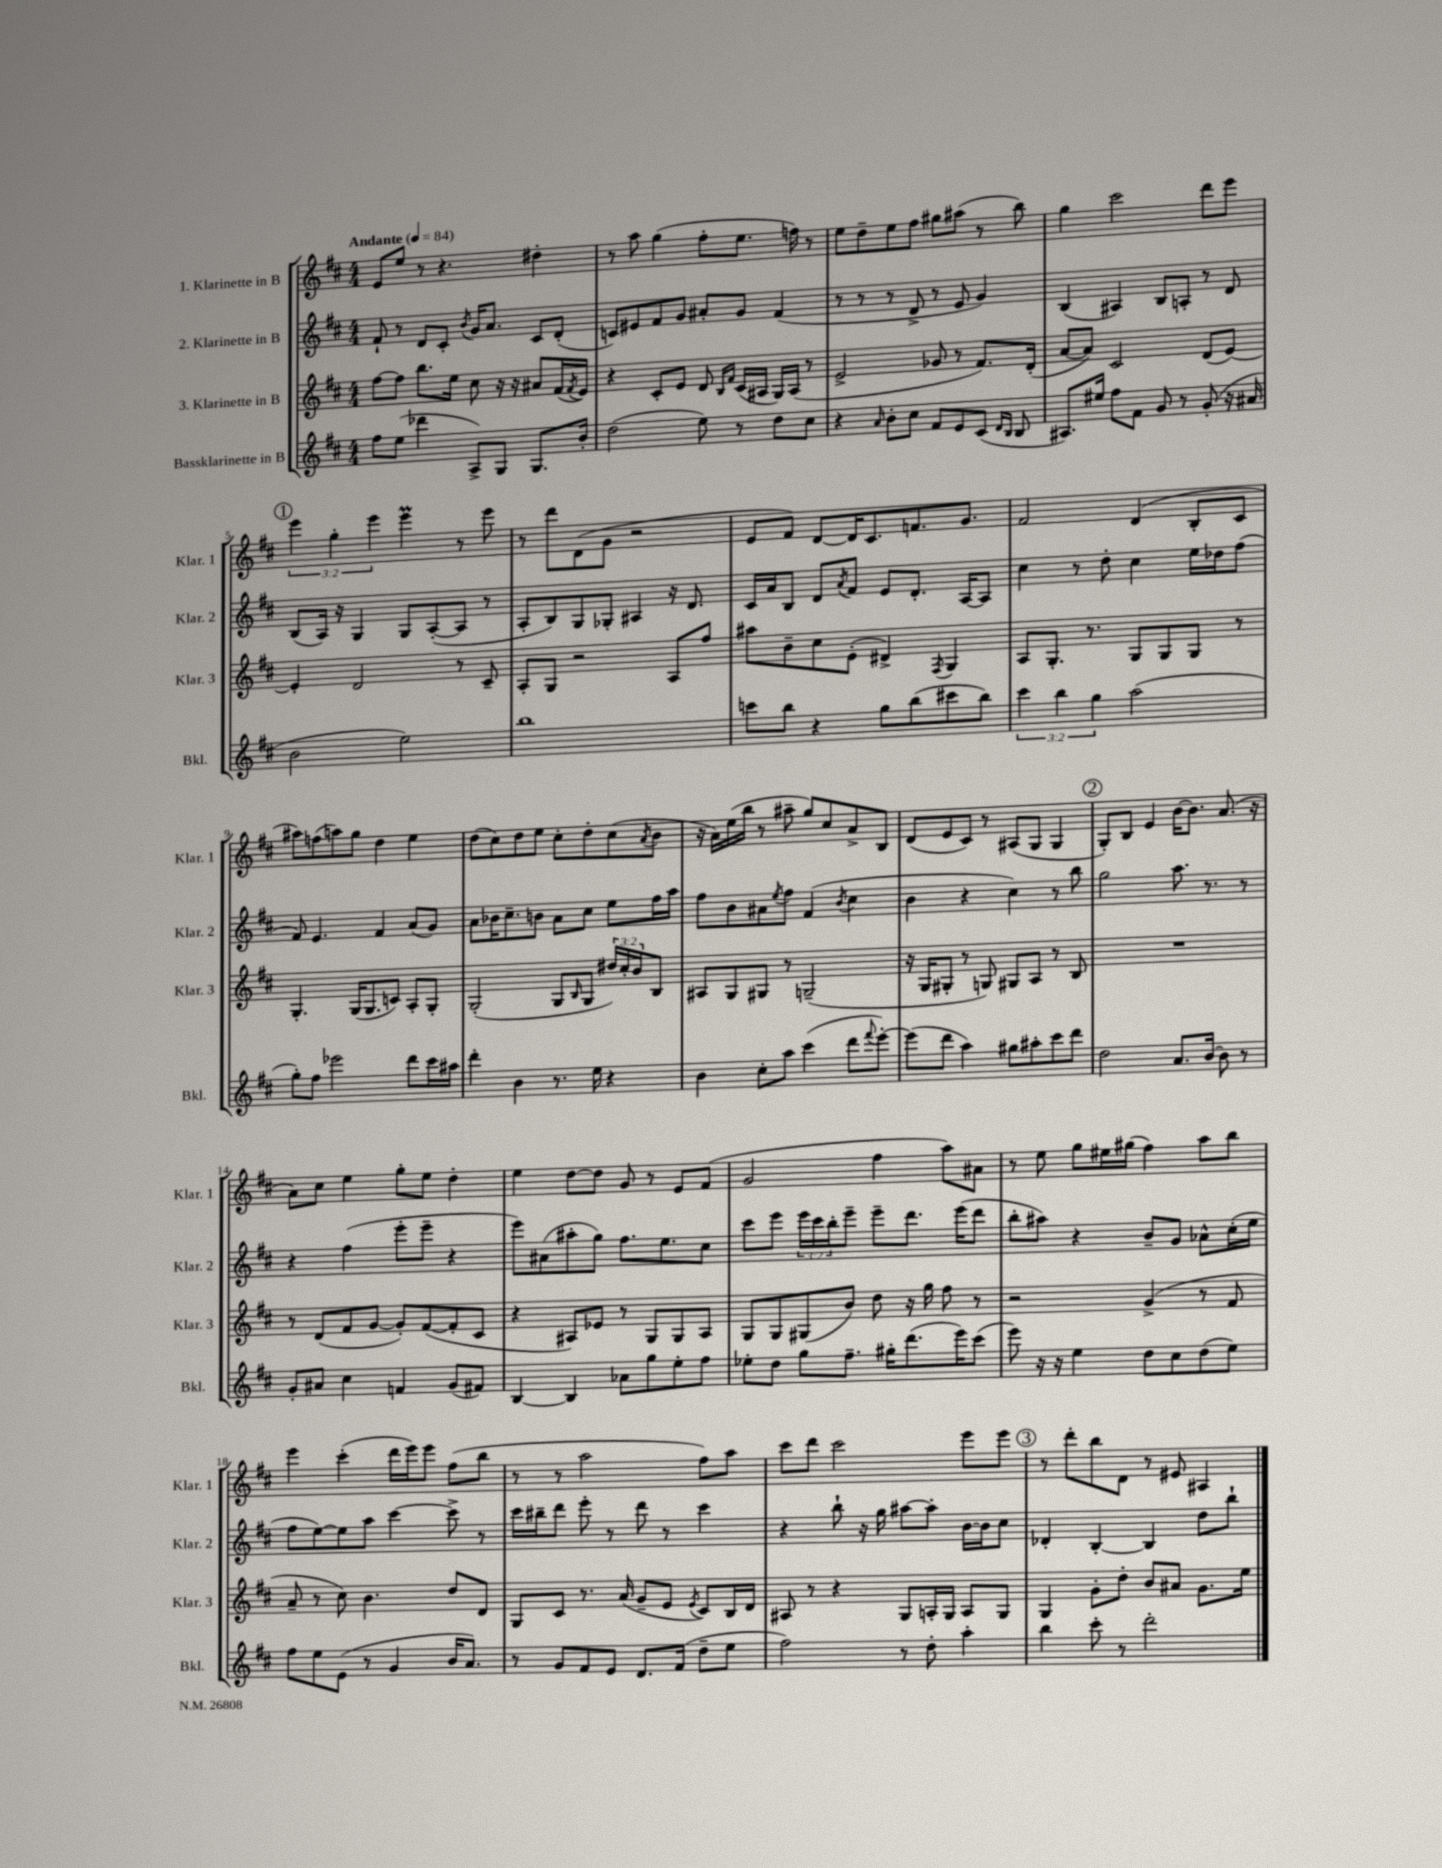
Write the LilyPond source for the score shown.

<<
\new StaffGroup <<
\new Staff = "s0" \with { instrumentName = "1. Klarinette in B" shortInstrumentName = "Klar. 1" } {
    \clef treble \key d \major \numericTimeSignature \time 4/4 \override Staff.TupletNumber.text = #tuplet-number::calc-fraction-text \tempo "Andante" 4 = 84
    e'8 e''8 r8 r4. dis''4-. |
    r8 a''8 g''4( fis''8-. e''8. f''16) r8 |
    e''8 d''8-- e''8 fis''8 gis''8 ais''8( r8 b''8) |
    g''4 cis'''2 d'''8 e'''8 |
    \mark \markup { \circle "1" } \tuplet 3/2 { e'''4 g''4-. e'''4 } e'''4\prall r8 e'''8 |
    r8 d'''8 d'8( g'8 r2 |
    e'8 fis'8) d'8~ d'16 cis'8. f'8. g'8. |
    fis'2 d'4( b8-. cis'8 |
    ais''8) f''8( a''8) g''8 d''4 e''4 |
    d''8( cis''8) d''8 e''8 cis''8-. d''8-. cis''8( \acciaccatura { a'8 } b'8 |
    r16 a'16) e''16( b''16 r8 ais''8-- g''8) cis''8 a'8-> b8 |
    d'8( e'8 cis'8) r8 ais8( g8 g4 |
    \mark \markup { \circle "2" } g8-.) b8 e'4 b'16~ b'8. a'8.( r16 |
    a'8) cis''8 e''4 g''8-. e''8 d''4-. |
    e''4 d''8~ d''8 g'8 r8 e'8 fis'8( |
    g'2 fis''4 a''8) ais'8 |
    r8 e''8 g''8 eis''16 gis''16( fis''4) a''8 b''8 |
    e'''4 cis'''4-.( d'''16 e'''16) e'''8 fis''8( b''8 |
    r8 r8 a''2 fis''8) a''8 |
    cis'''8 d'''8 cis'''2 e'''8 e'''8 |
    \mark \markup { \circle "3" } r8 d'''8-. b''8 d'8 r8 eis'8 ais4 \bar "|." |
}
\new Staff = "s1" \with { instrumentName = "2. Klarinette in B" shortInstrumentName = "Klar. 2" } {
    \clef treble \key d \major \numericTimeSignature \time 4/4 \override Staff.TupletNumber.text = #tuplet-number::calc-fraction-text
    fis'8-! r8 d'8 cis'8-. \acciaccatura { b'8 } g'16 a'8. cis'8 d'8-.( |
    c'8) eis'8 fis'8 g'8 ais'8-. g'8 fis'4( |
    r8 r8 r8 d'8-> r8 e'8 g'4) |
    b4( ais4) b8 a8-. r8 d'8 |
    \mark \markup { \circle "1" } b8( a16) r16 g4 g8 a8~-.( a8 r8 |
    a8-. b8) g8 ges8-. ais4 r16 d'8. |
    cis'16 a'16 b8 d'8 \acciaccatura { a'8 } fis'8 e'8 d'8.-. a16~ a8 |
    cis''4 r8 d''8-. cis''4 e''16 des''16 fis''8( |
    fis'8) e'4. fis'4 a'8( g'8) |
    a'8 bes'16 cis''8.-- b'8 a'8 cis''8 e''8 fis''16 a''16 |
    fis''8 b'8 ais'8 \acciaccatura { e''8 } fis''8 fis'4( \acciaccatura { b'8 } cis''4 |
    b'4 r4 cis''4) r8 b''8 |
    \mark \markup { \circle "2" } g''2 a''8. r8. r8 |
    r4 fis''4( e'''8-. e'''8-- r4 |
    e'''8) ais'8( ais''8-. g''8) fis''8. e''8. cis''8 |
    cis'''8 e'''8 \tuplet 3/2 { e'''16 cis'''16 b''16-. } e'''8-- e'''8-- d'''8. e'''16( d'''8 |
    b''8-. ais''8) r4 b'8-- g'8 aes'8-^ cis''16-.( e''16 |
    fis''8 e''8~) e''8 a''8 cis'''4~ cis'''8-> r8 |
    cis'''16 bis''16-- d'''8 e'''8-. r8 d'''8 r8 cis'''4 |
    r4 b''8-! r16 g''16 ais''8~ ais''8-. b'16~ b'16 cis''8 |
    \mark \markup { \circle "3" } des'4-. b4~-. b4 d''8 b''8-! \bar "|." |
}
\new Staff = "s2" \with { instrumentName = "3. Klarinette in B" shortInstrumentName = "Klar. 3" } {
    \clef treble \key d \major \numericTimeSignature \time 4/4 \override Staff.TupletNumber.text = #tuplet-number::calc-fraction-text
    fis''8~ fis''8 b''8. e''16 cis''8 r16 r16 ais'8 fis'16( \acciaccatura { fis'8 } e'16) |
    r4 cis'8-. e'8 d'8 \grace { b16 fis'16 } cis'16( ais16 g16) ais16( r8 |
    e'2-> ges'8 r8 fis'8.) d'16-.( |
    a'8~ a'8) cis'2 d'8( e'8~) |
    \mark \markup { \circle "1" } e'4-. d'2 r8 cis'8-- |
    a8-. g8 r2 a8 fis''8 |
    ais''8 b'8-- cis''8 e'8-.( dis'4->) \acciaccatura { fis8 } g4 |
    a8 g8.-. r8. g8 g8 g8 r8 |
    g4.-. g16( g8. c'8) a8-. g8-. |
    g2-.( g8 \grace { b16 } g8 \tuplet 3/2 { dis''16) cis''16-. b'16 } b8 |
    ais8 g8 gis8 r8 g2--( |
    r16 g16 gis8-. r8 g8) gis8 a8 r8 b8 |
    \mark \markup { \circle "2" } R1 |
    r8 d'8( fis'8 g'8~ g'8-.) fis'8~( fis'8-. cis'8 |
    r4 ais8) ees'8 r8 g8 g8 ais8 |
    g8 g8 gis8( b'8) d''8 r16 g''16 fis''8 r8 |
    r2 g'4->( r8 fis'8 |
    a'8-- r8 cis''8) b'4. d''8 d'8 |
    g8 cis'8 r8. a'16( g'8-- e'8 \acciaccatura { e'8 } cis'8) b16 d'16 |
    ais8 r8 r4 g8 a16-. g16 a8 g8 |
    \mark \markup { \circle "3" } g4 g'8-. d''8-. b'8 ais'8 g'8. e''16 \bar "|." |
}
\new Staff = "s3" \with { instrumentName = "Bassklarinette in B" shortInstrumentName = "Bkl." } {
    \clef treble \key d \major \numericTimeSignature \time 4/4 \override Staff.TupletNumber.text = #tuplet-number::calc-fraction-text
    fis''8 e''8( des'''4 a8->) g8 g8. b'16-. |
    d''2( e''8) r8 d''8 cis''8 |
    r4 \grace { a'16 } b'8-. cis''8 fis'8 e'8 cis'8( \grace { d'16 b16 } b8 |
    ais8.) eis''16 fis''8 fis'8 g'8 r8 g'8-.( r16 ais'16 |
    \mark \markup { \circle "1" } b'2 e''2) |
    b''1 |
    c'''8 b''8 r4 g''8 b''8( cis'''8 b''8) |
    \tuplet 3/2 { cis'''4 b''4 g''4 } a''2( |
    g''8-.) fis''8 ees'''2 d'''8 cis'''16 ais''16 |
    d'''4-. b'4 r8. e''16 r4 |
    b'4 cis''8-. a''8 cis'''4( d'''8 \appoggiatura { fis'''8 } e'''8~-.) |
    e'''8( d'''8 a''4) gis''8 ais''8-. cis'''8 d'''8 |
    \mark \markup { \circle "2" } d''2 a'8. b'16~ b'8 r8 |
    g'8-. ais'8 cis''4 f'4 g'8( fis'8) |
    b4~ b4 aes'8 g''8 e''8-. fis''8 |
    ees''8-. d''8 g''8 fis''8.-- gis''16-. d'''8.( e'''16) cis'''8( |
    e'''8) r16 r16 e''4 d''8 cis''8 d''8( e''8) |
    fis''8 e''8 e'8( r8 g'4 b'16 a'8.) |
    r8 g'8 fis'8 e'8 d'8. fis'16( d''8-- e''8 |
    fis''2) r8 d''8-. a''4-. |
    \mark \markup { \circle "3" } b''4 cis'''8-. r8 d'''2-. \bar "|." |
}
>>
>>
